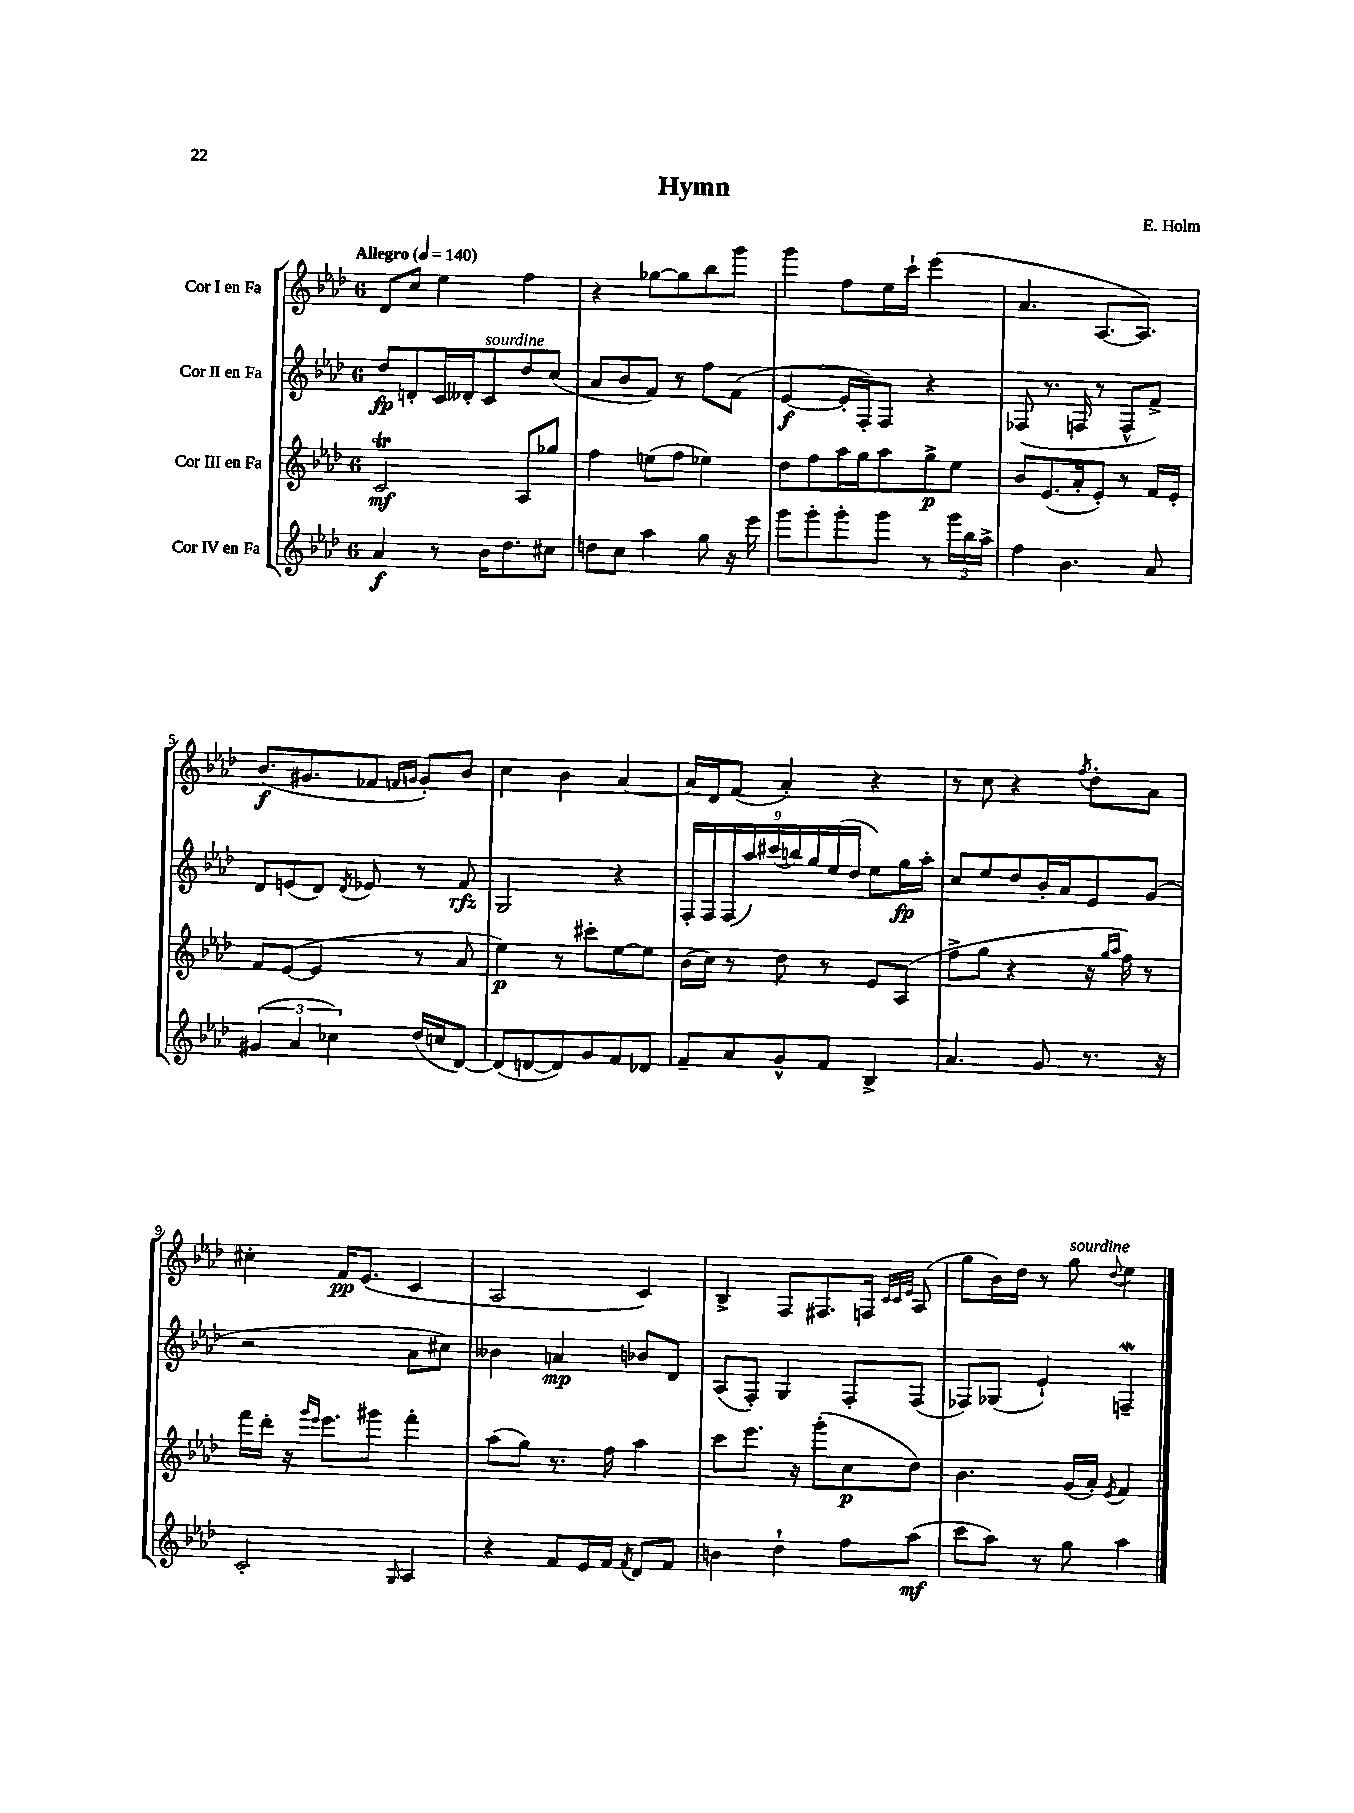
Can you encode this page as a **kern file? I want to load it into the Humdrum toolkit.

**kern	**dynam	**kern	**dynam	**kern	**dynam	**kern	**dynam
*part4	*part4	*part3	*part3	*part2	*part2	*part1	*part1
*staff4	*staff4	*staff3	*staff3	*staff2	*staff2	*staff1	*staff1
*I"Cor IV en Fa	*	*I"Cor III en Fa	*	*I"Cor II en Fa	*	*I"Cor I en Fa	*
*clefG2	*	*clefG2	*	*clefG2	*	*clefG2	*
*k[b-e-a-d-]	*	*k[b-e-a-d-]	*	*k[b-e-a-d-]	*	*k[b-e-a-d-]	*
*M6/8	*	*M6/8	*	*M6/8	*	*M6/8	*
*MM140	*	*MM140	*	*MM140	*	*MM140	*
=1	=1	=1	=1	=1	=1	=1	=1
!	!	!	!	!	!	!LO:TX:a:B:t=Allegro	!
4a-/	f	2ct/	mf	8dd-/L	fp	8d-/L	.
.	.	.	.	8dn'/	.	8cc/J	.
8r	.	.	.	16c/L	.	4ee-\	.
.	.	.	.	16d--X'/J	.	.	.
!	!	!	!	!LO:TX:a:i:t=sourdine	!	!	!
16b-\KL	.	.	.	8c/	.	.	.
8.dd-\	.	.	.	.	.	.	.
.	.	8A-/L	.	8dd-/	.	4ff\	.
8cc#X\J	.	8gg-X/J	.	(8cc/J	.	.	.
=2	=2	=2	=2	=2	=2	=2	=2
8ddn\L	.	4ff\	.	8a-/L	.	4r	.
8cc\J	.	.	.	8b-/	.	.	.
4aa-\	.	(8een\L	.	8f/J)	.	[8gg-X\L	.
.	.	8ff\J	.	8r	.	8gg-\]	.
8gg\	.	4ee-X\)	.	8ff\L	.	8bb-\	.
16r	.	.	.	(8f\J	.	8ggg\J	.
16eee-\	.	.	.	.	.	.	.
=3	=3	=3	=3	=3	=3	=3	=3
8ggg\L	.	8dd-\L	.	[4e-/	f	4ggg\	.
8ggg'\	.	8ff\	.	.	.	.	.
8ggg'\	.	16aa-\L	.	16e-'/LL]	.	8ff\L	.
.	.	16gg\J	.	16F'/J)	.	.	.
8ggg\J	.	8aa-\	.	8F/J	.	16ee-\L	.
.	.	.	.	.	.	16ccc`\JJ	.
8r	.	8gg^\	p	4r	.	(4eee-\	.
24ggg\LL	.	8ee-\J	.	.	.	.	.
24bb-\	.	.	.	.	.	.	.
24aa-^\JJ	.	.	.	.	.	.	.
=4	=4	=4	=4	=4	=4	=4	=4
4ff\	.	8b-/L	.	(8F-X/	.	4.a-/	.
.	.	(8.e-/	.	8.r	.	.	.
4.b-\	.	.	.	.	.	.	.
.	.	16a-'/k	.	16Fn/	.	.	.
.	.	8e-'/J)	.	8r	.	[8.A-/L	.
.	.	8r	.	8F^^/L	.	.	.
.	.	.	.	.	.	8.A-/J])	.
8a-/	.	16f/LL	.	8f^/J)	.	.	.
.	.	16e-'/JJ	.	.	.	.	.
!!LO:LB:g=z
=5	=5	=5	=5	=5	=5	=5	=5
(6g#X/	.	8f/L	.	8d-/L	.	(8.b-/L	f
.	.	([8e-/J	.	(8en/	.	.	.
6a-/	.	.	.	.	.	.	.
.	.	.	.	.	.	8.g#X/	.
.	.	4e-/]	.	8d-/J)	.	.	.
6cc-X\)	.	.	.	.	.	.	.
.	.	.	.	8qd-/	.	.	.
.	.	.	.	8e-X/	.	8f-X/J	.
.	.	.	.	.	.	16qqfn/LL	.
.	.	.	.	.	.	16qqgn/JJ	.
(16dd-/LL	.	8r	.	8r	.	8g'/L)	.
16ccn/J	.	.	.	.	.	.	.
[8d-/J)	.	8a-/	.	8f/	rfz	8b-/J	.
=6	=6	=6	=6	=6	=6	=6	=6
(8d-/L]	.	4ee-\)	p	2G/	.	4cc\	.
[8dn/	.	.	.	.	.	.	.
8d/])	.	8r	.	.	.	4b-\	.
8g/	.	8ccc#X'\L	.	.	.	.	.
8f/	.	[8ee-\	.	4r	.	[4a-/	.
8d-X/J	.	8ee-\J]	.	.	.	.	.
=7	=7	=7	=7	=7	=7	=7	=7
8f~/L	.	(16b-\LL	.	18F'/LL	.	16a-/LL]	.
.	.	.	.	18F/	.	.	.
.	.	16cc\JJ)	.	.	.	16d-/J	.
.	.	.	.	(18F/	.	.	.
8a-/	.	8r	.	.	.	(8f/J	.
.	.	.	.	18aa-/)	.	.	.
.	.	.	.	(18ccc#X/	.	.	.
8g^^/	.	8dd-\	.	.	.	4a-'/)	.
.	.	.	.	18bbn/)	.	.	.
.	.	.	.	18gg/	.	.	.
8f/J	.	8r	.	.	.	.	.
.	.	.	.	(18ee-/	.	.	.
.	.	.	.	18dd-/JJ	.	.	.
4B-^/	.	8e-/L	.	8ee-\L)	.	4r	.
.	.	(8A-/J	.	16gg\L	fp	.	.
.	.	.	.	16aa-'\JJ	.	.	.
=8	=8	=8	=8	=8	=8	=8	=8
4.a-/	.	8ff^\L	.	8cc/L	.	8r	.
.	.	8gg\J	.	8ee-/	.	8cc\	.
.	.	4r	.	8dd-/	.	4r	.
8g/	.	.	.	16b-'/L	.	.	.
.	.	.	.	16a-/J	.	.	.
.	.	.	.	.	.	8qff/	.
8.r	.	16r	.	8e-/	.	8dd-'\L	.
.	.	16qqgg/LL	.	.	.	.	.
.	.	16qqaa-/JJ	.	.	.	.	.
.	.	16ff\)	.	.	.	.	.
.	.	8r	.	(8g/J	.	8a-\J	.
16r	.	.	.	.	.	.	.
!!LO:LB:g=z
=9	=9	=9	=9	=9	=9	=9	=9
2c'/	.	16fff\LL	.	2r	.	4cc#X'\	.
.	.	16ddd-'\JJ	.	.	.	.	.
.	.	16r	.	.	.	.	.
.	.	16qqggg/LL	.	.	.	.	.
.	.	16qqeee-/JJ	.	.	.	.	.
.	.	8.eee-\L	.	.	.	.	.
.	.	.	.	.	.	16f/KL	pp
.	.	.	.	.	.	(8.e-/J	.
.	.	8ggg#X\J	.	.	.	.	.
16qqG/	.	.	.	.	.	.	.
4A-/	.	4fff'\	.	8a-\L	.	4c/	.
.	.	.	.	8cc#X\J)	.	.	.
=10	=10	=10	=10	=10	=10	=10	=10
4r	.	(8aa-\L	.	4b--X\	.	2A-/	.
.	.	8gg\J)	.	.	.	.	.
8f/L	.	8.r	.	4an/	mp	.	.
16e-/L	.	.	.	.	.	.	.
16f/JJ	.	16ff\	.	.	.	.	.
8qf/	.	.	.	.	.	.	.
8d-/L	.	4aa-\	.	8b-X/L	.	4c/)	.
8f/J	.	.	.	8d-/J	.	.	.
=11	=11	=11	=11	=11	=11	=11	=11
4bn\	.	8ccc\L	.	(8A-/L	.	4B-^/	.
.	.	8.eee-\J	.	8F'/J)	.	.	.
4dd-`\	.	.	.	4G/	.	8F/L	.
.	.	16r	.	.	.	.	.
.	.	(8ggg'\L	.	.	.	8.F#X/	.
8ff\L	.	8cc\	p	8F'/L	.	.	.
.	.	.	.	.	.	16Fn/Jk	.
.	.	.	.	.	.	32qqc/LLL	.
.	.	.	.	.	.	32qqc/	.
.	.	.	.	.	.	32qqe-/JJJ	.
(8aa-\J	mf	8dd-\J)	.	(8F/J	.	(8A-/	.
=12	=12	=12	=12	=12	=12	=12	=12
8ccc\L	.	4.b-\	.	8F-X/L)	.	8gg\L	.
8aa-\J)	.	.	.	(8G-X/J	.	16b-\L)	.
.	.	.	.	.	.	16dd-\JJ	.
8r	.	.	.	4e-`/)	.	8r	.
!	!	!	!	!	!	!LO:TX:a:i:t=sourdine	!
8gg\	.	(16g/LL	.	.	.	8gg\	.
.	.	16a-'/JJ)	.	.	.	.	.
.	.	8qe-/	.	.	.	8qqdd-/	.
4aa-\	.	4f/	.	4FnW~/	.	4ee-\	.
==	==	==	==	==	==	==	==
*-	*-	*-	*-	*-	*-	*-	*-
